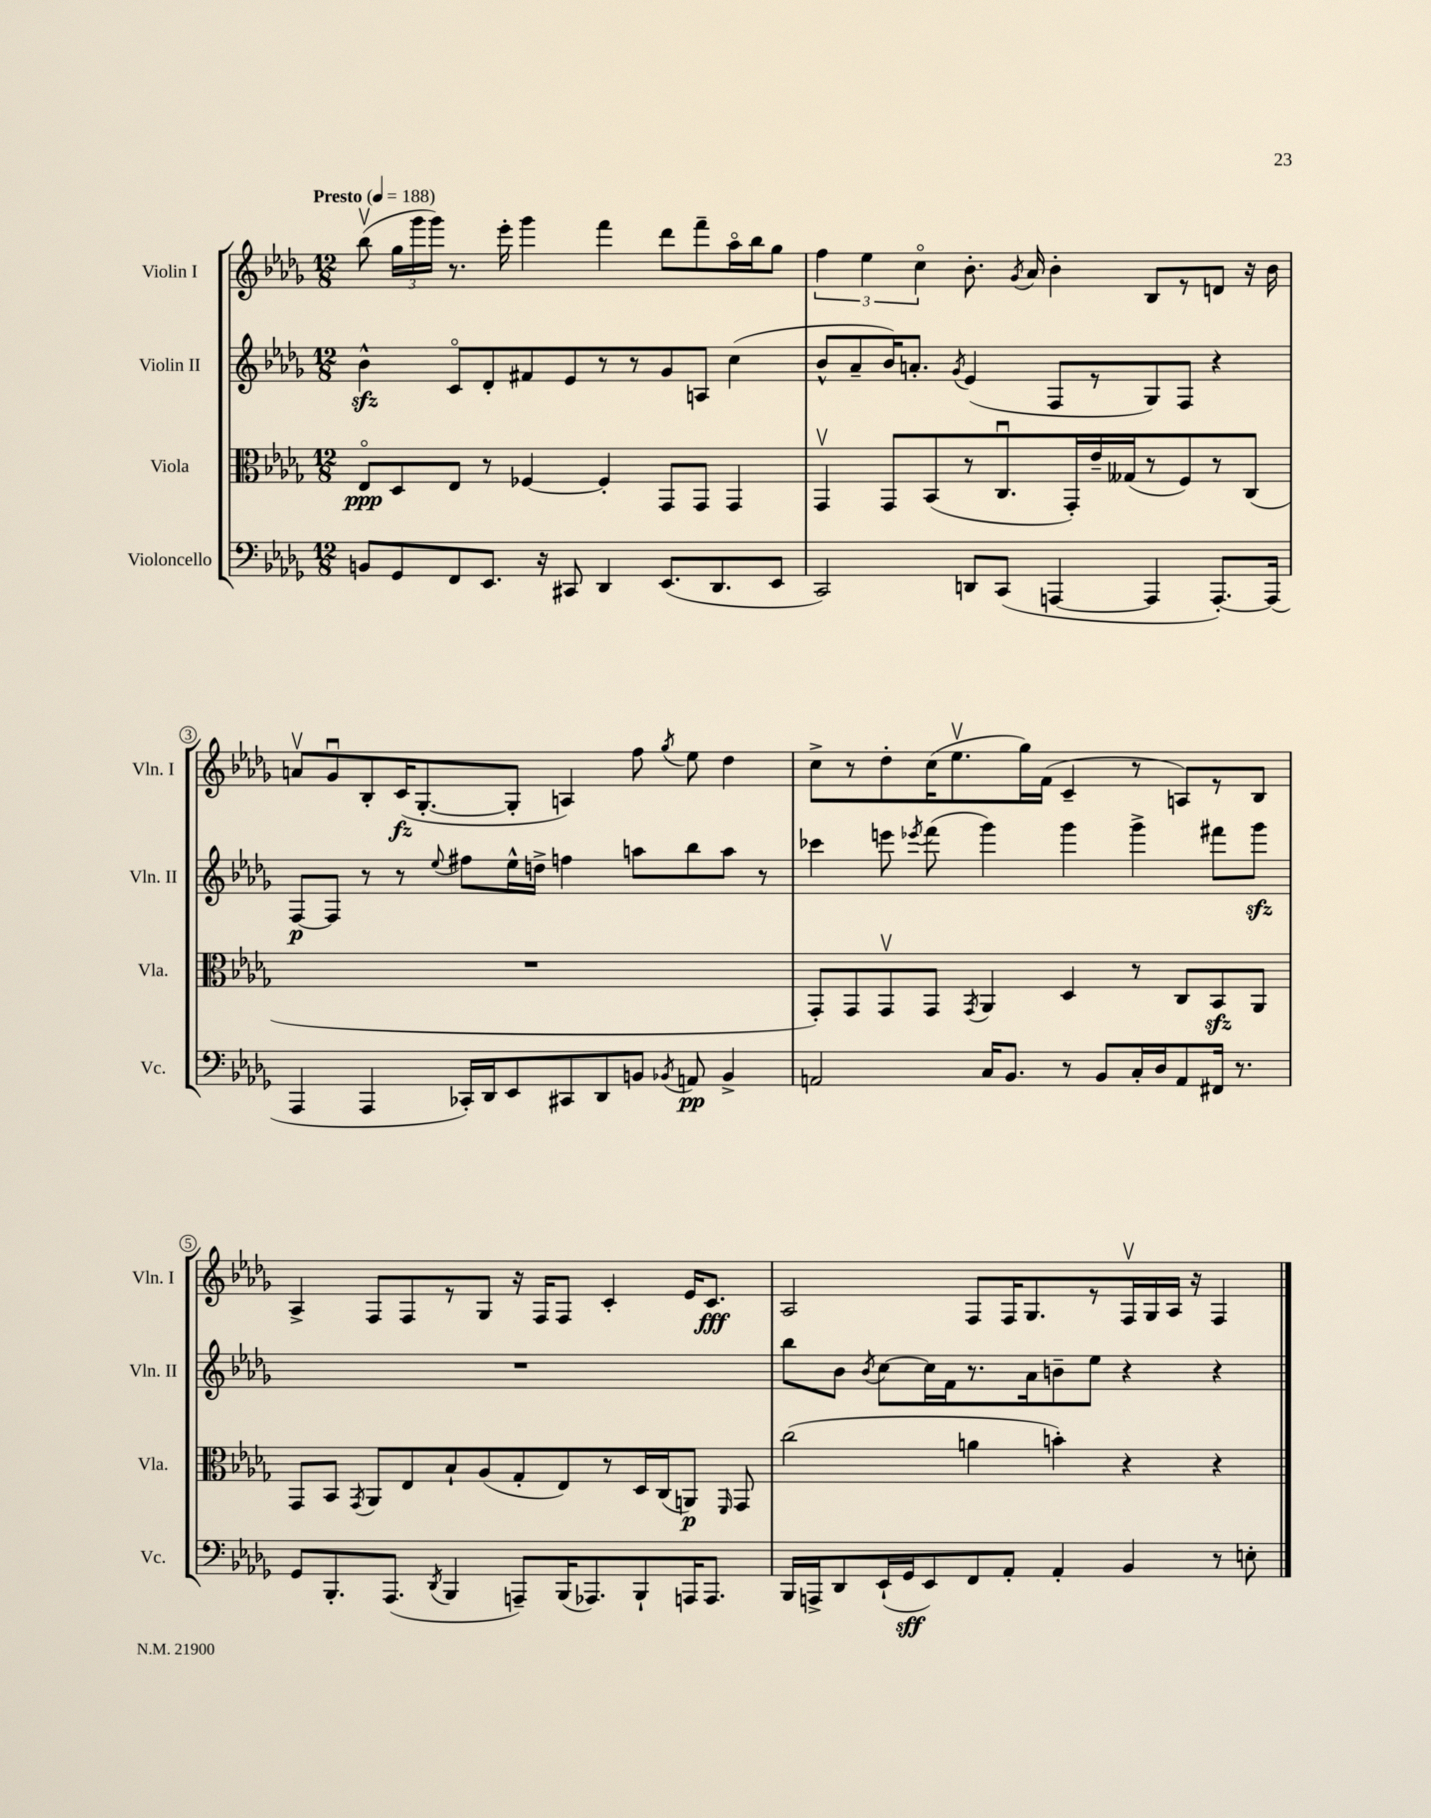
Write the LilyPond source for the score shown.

<<
\new StaffGroup <<
\new Staff = "s0" \with { instrumentName = "Violin I" shortInstrumentName = "Vln. I" } {
    \clef treble \key des \major \numericTimeSignature \time 12/8 \tempo "Presto" 4 = 188
    \autoBeamOff bes''8\upbow( \tuplet 3/2 { ges''16[ ges'''16 ges'''16]) } r8. ees'''16-. ges'''4 f'''4 des'''8[ f'''8-- aes''16\flageolet bes''16 ges''8] |
    \tuplet 3/2 { f''4 ees''4 c''4\flageolet } bes'8.-. \acciaccatura { ges'8 } aes'16 bes'4-. bes8[ r8 d'8] r16 bes'16 |
    a'8[\upbow ges'8\downbow bes8-. c'16\fz( ges8.~-. ges8]-. a4) f''8 \acciaccatura { ges''8 } ees''8 des''4 |
    c''8[-> r8 des''8-. c''16( ees''8.\upbow ges''16) f'16]( c'4-- r8 a8[) r8 bes8] |
    aes4-> f8[ f8 r8 ges8] r16 f16[ f8] c'4-. ees'16[ c'8.]\fff |
    aes2 f8[ f16 ges8. r8 f16\upbow ges16 aes16] r16 f4 \bar "|." |
}
\new Staff = "s1" \with { instrumentName = "Violin II" shortInstrumentName = "Vln. II" } {
    \clef treble \key des \major \numericTimeSignature \time 12/8
    \autoBeamOff bes'4-^\sfz c'8[\flageolet des'8-. fis'8 ees'8 r8 r8 ges'8 a8] c''4( |
    bes'8[-^ aes'8-- bes'16) a'8.]-. \acciaccatura { ges'8 } ees'4( f8[ r8 ges8) f8] r4 |
    f8[~\p f8] r8 r8 \appoggiatura { ees''8 } fis''8[ ees''16-^ d''16]-> f''4 a''8[ bes''8 a''8] r8 |
    ces'''4 e'''8 \acciaccatura { ees'''8 } f'''8( ges'''4) ges'''4 ges'''4-> fis'''8[ ges'''8]\sfz |
    R1. |
    bes''8[ bes'8] \acciaccatura { bes'8 } c''8[~ c''16 f'16 r8. aes'16 b'8-- ees''8] r4 r4 \bar "|." |
}
\new Staff = "s2" \with { instrumentName = "Viola" shortInstrumentName = "Vla." } {
    \clef alto \key des \major \numericTimeSignature \time 12/8
    \autoBeamOff ees8[\flageolet\ppp des8 ees8] r8 fes4~ fes4-. ges,8[ ges,8] ges,4 |
    ges,4\upbow ges,8[ bes,8( r8 c8.\downbow ges,16-.) ees'16-- geses16( r8 f8) r8 c8]( |
    R1. |
    ges,8[-.) ges,8 ges,8\upbow ges,8] \acciaccatura { ges,8 } aes,4 des4 r8 c8[ bes,8\sfz aes,8] |
    ges,8[ bes,8] \acciaccatura { ges,8 } aes,8[ ees8 bes8-! aes8( ges8-. ees8) r8 des16 c16( a,8]\p) \grace { f,16 } ges,8 |
    c''2( a'4 b'4-.) r4 r4 \bar "|." |
}
\new Staff = "s3" \with { instrumentName = "Violoncello" shortInstrumentName = "Vc." } {
    \clef bass \key des \major \numericTimeSignature \time 12/8
    \autoBeamOff b,8[ ges,8 f,8 ees,8.] r16 cis,8 des,4 ees,8.[( des,8. ees,8] |
    c,2) d,8[ c,8]( a,,4~ a,,4 a,,8.[~-.) a,,16]( |
    aes,,4 aes,,4 ces,16[-.) des,16 ees,8 cis,8 des,8 b,8] \acciaccatura { bes,8 } a,8\pp bes,4-> |
    a,2 c16[ bes,8.] r8 bes,8[ c16-. des16 a,8 fis,16] r8. |
    ges,8[ bes,,8.-. aes,,8.]( \acciaccatura { des,8 } bes,,4 a,,8[--) bes,,16( aes,,8.) bes,,8-! a,,16 a,,8.] |
    bes,,16[ a,,16-> des,8 ees,16-!( ges,16\sff ees,8) f,8 aes,8]-. aes,4-. bes,4 r8 e8-. \bar "|." |
}
>>
>>
\layout { \context { \Score \override BarNumber.stencil = #(make-stencil-circler 0.1 0.3 ly:text-interface::print) } }
